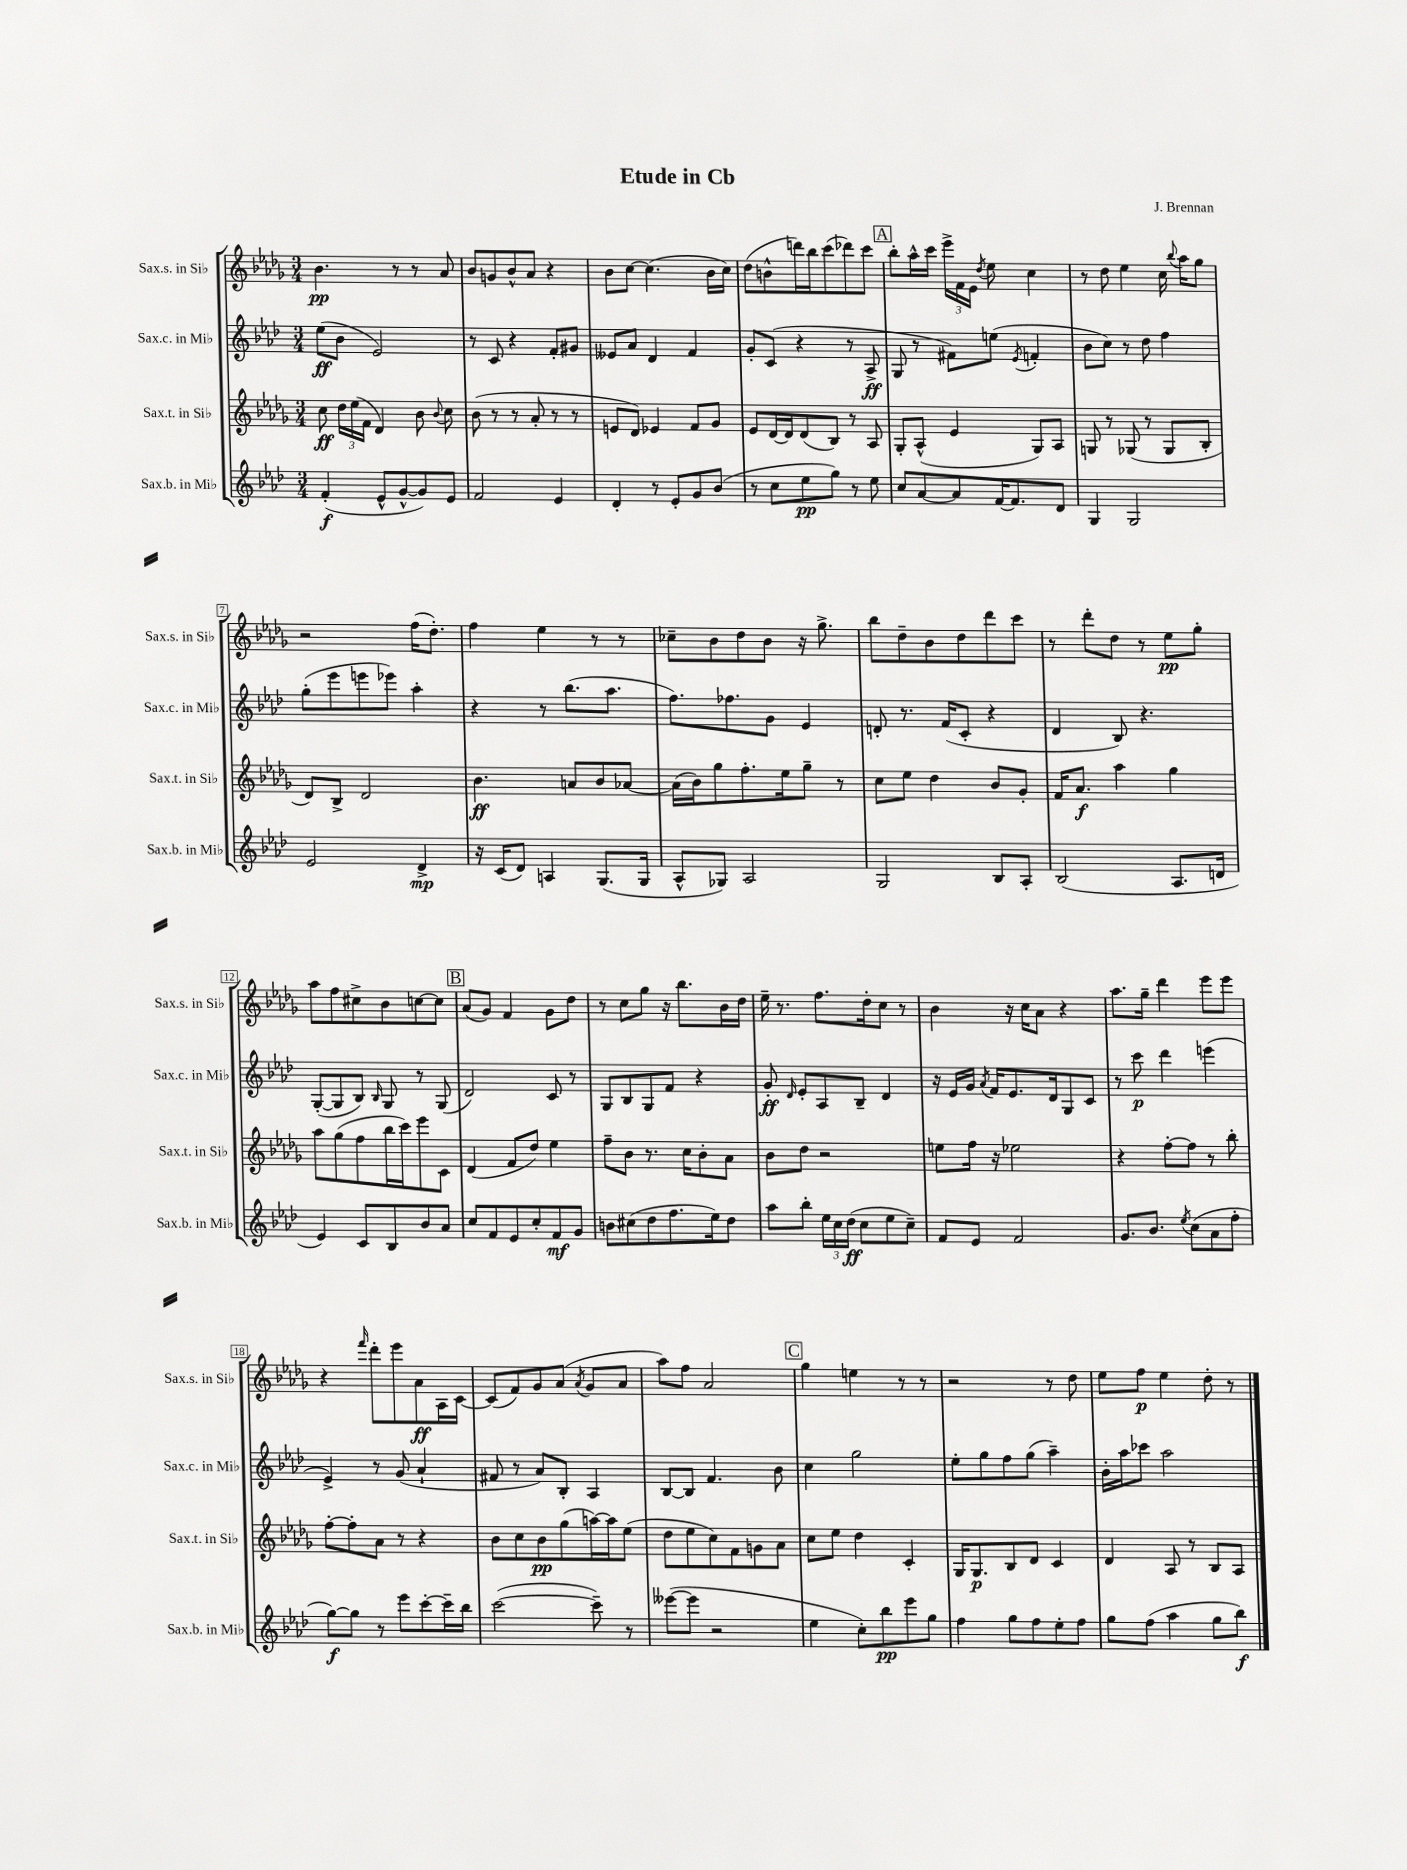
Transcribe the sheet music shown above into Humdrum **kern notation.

**kern	**kern	**kern	**kern
*staff4	*staff3	*staff2	*staff1
*clefG2	*clefG2	*clefG2	*clefG2
*k[b-e-a-d-]	*k[b-e-a-d-g-]	*k[b-e-a-d-]	*k[b-e-a-d-g-]
*M3/4	*M3/4	*M3/4	*M3/4
(4f'	8cc	(8ee-	4.b-
.	24dd-	8b-	.
.	(24ee-	.	.
.	24f	.	.
8e-^^	4d-)	2e-)	.
[8g^^	.	.	8r
8g])	8b-	.	8r
.	8qqb-	.	.
8e-	8cc	.	8a-
=	=	=	=
2f	(8b-	8r	8b-
.	8r	8c	8g
.	8r	4r	8b-^^
.	8a-'	.	8a-
4e-	8r	8f'	4r
.	8r	8g#	.
=	=	=	=
4d-'	8e	8e--	8b-
.	8d-)	8a-	[8cc
8r	4e-	4d-	(4.cc]
8e-'	.	.	.
8g	8f	4f	.
(8b-	8g-	.	16b-
.	.	.	16cc)
=	=	=	=
8r	8e-	8g'	(8dd-
8cc	[16d-	(8c	8b^^
.	16d-]	.	.
8ee-	(8d-	4r	16ddd)
.	.	.	16bb-
8gg)	8B-)	.	(8ccc
8r	8r	8r	8ddd-)
8ee-	8A-	8A-^	8ccc
=	=	=	=
8cc	8G-'	8G	8bb-'
[8a-	(8A-^^	8r	16aa-^^
.	.	.	16ccc
8a-]	4e-	8f#)	24eee-^
.	.	.	24f
.	.	.	24e-
.	.	.	8qdd-
[16f	.	(8ee	8ee-
8.f]	.	.	.
.	.	8qe-	.
.	8G-)	4f'	4cc
8d-	8A-	.	.
=	=	=	=
4G	8G	8b-	8r
.	8r	8cc)	8dd-
2G	(8G-	8r	4ee-
.	8r	8dd-	.
.	8G-	4ff	16cc
.	.	.	8qqbb-
.	.	.	16aa-
.	8B-'	.	8gg-
=	=	=	=
2e-	8d-)	(8gg'	2r
.	8B-^	8eee-	.
.	2d-	8eee	.
.	.	8eee-)	.
4d-^	.	4aa-'	(16ff
.	.	.	8.dd-')
=	=	=	=
16r	4.b-	4r	4ff
(16c	.	.	.
8d-)	.	.	.
4A	.	8r	4ee-
.	8a	(8.bb-	.
(8.G	8b-	.	8r
.	.	8.aa-	.
.	[8a-	.	8r
16G	.	.	.
=	=	=	=
8A-^^	(16a-]	8.ff)	8cc-~
.	16b-)	.	.
8G-)	8gg-	.	8b-
.	.	8.ff-	.
2A-	8.ff'	.	8dd-
.	.	8g	8b-
.	16ee-	.	.
.	8gg-~	4e-	16r
.	.	.	8.gg-^
.	8r	.	.
=	=	=	=
2G	8cc	8d'	8bb-
.	8ee-	8.r	8dd-~
.	4dd-	.	8b-
.	.	(16f	.
.	.	8c'	8dd-
8B-	8b-	4r	8ddd-
8A-'	8g-'	.	8ccc
=	=	=	=
(2B-	16f	4d-	8r
.	8.a-	.	.
.	.	.	8ddd-'
.	4aa-	8B-)	8dd-
.	.	4.r	8r
8.A-	4gg-	.	8ee-
.	.	.	8gg-'
16d	.	.	.
=	=	=	=
4e-)	8aa-	([8G'	8aa-
.	(8gg-	8G]	8ff
8c	8ff	8B-)	8cc#^
.	.	16qqB-	.
8B-	16bb-	8G	8b-
.	16ccc)	.	.
8b-	8eee-	8r	[8cc
8a-	8c	(8G	8cc]
=	=	=	=
8cc	(4d-	2d-)	(8a-
8f	.	.	8g-)
8e-	8f	.	4f
8cc'	8dd-)	.	.
8f	4ee-	8c	8g-
8g	.	8r	8dd-
=	=	=	=
8b	8ff~	8G	8r
(8cc#	8b-	8B-	8cc
8dd-	8.r	8G	8gg-
8.ff	.	8f	16r
.	16cc	.	8.bb-
.	8b-'	4r	.
16ee-)	.	.	.
8dd-	8a-	.	16b-
.	.	.	16dd-
=	=	=	=
8aa-	8b-	8g'	16ee-~
.	.	.	8.r
.	.	16qqd-	.
8bb-'	8dd-	8e-'	.
24ee-	2r	8A-	8.ff
24cc	.	.	.
(24dd-	.	.	.
8cc	.	8B-~	.
.	.	.	16dd-'
8ee-	.	4d-	8cc
8cc~)	.	.	8r
=	=	=	=
8f	8ee	16r	4b-
.	.	16e-	.
8e-	16ff	16g	.
.	.	8qa-	.
.	16r	16f	.
2f	2ee-	8.e-	16r
.	.	.	16cc
.	.	.	8a-
.	.	16d-	.
.	.	8G	4r
.	.	8c	.
=	=	=	=
8.g	4r	8r	8.aa-
.	.	8ccc	.
8.b-	.	.	16gg-~
.	[8ff'	4ddd-	4ddd-
8qee-	.	.	.
(8cc	8ff]	.	.
8a-	8r	(4eee	8eee-
8ff'	8bb-'	.	8eee-
=	=	=	=
[8gg)	[8ff'	4e-^)	4r
8gg]	8ff']	.	.
.	.	.	16qqfff
8r	8a-	8r	8ddd-'
8eee-	8r	(8g	8eee-
[8ccc'	4r	4a-`	8a-
16ccc~]	.	.	16A-
16bb-	.	.	[16c
=	=	=	=
([2ccc	8b-	8f#	(8c]
.	8cc	8r	8f)
.	8b-	8a-)	8g-
.	(8gg-	8B-'	(8a-
.	.	.	8qa-
8ccc~])	[16aa)	4A-	8g-
.	16aa]	.	.
8r	(8ee-	.	8a-
=	=	=	=
([8eee--	8dd-	[8B-	8aa-)
8eee--]	8ee-	8B-]	8ff
2r	8cc)	4.f	2a-
.	8f	.	.
.	8g	.	.
.	8a-	8b-	.
=	=	=	=
4ee-	8cc	4cc	4gg-
.	8ee-	.	.
8cc')	4dd-	2gg	4ee
8bb-	.	.	.
8eee-	4c'	.	8r
8gg	.	.	8r
=	=	=	=
4ff	16G-	8ee-'	2r
.	8.G-	.	.
.	.	8gg	.
8gg	8B-	8ff	.
8ff	8d-	(8gg	.
8ee-'	4c	4aa-~)	8r
8ff	.	.	8dd-
=	=	=	=
8gg	4d-	16b-'	8ee-
.	.	16aa-	.
(8ff	.	8ccc-	8ff
4aa-	8A-	2aa-	4ee-
.	8r	.	.
8gg	8B-	.	8dd-'
8bb-)	8A-	.	8r
==	==	==	==
*-	*-	*-	*-
